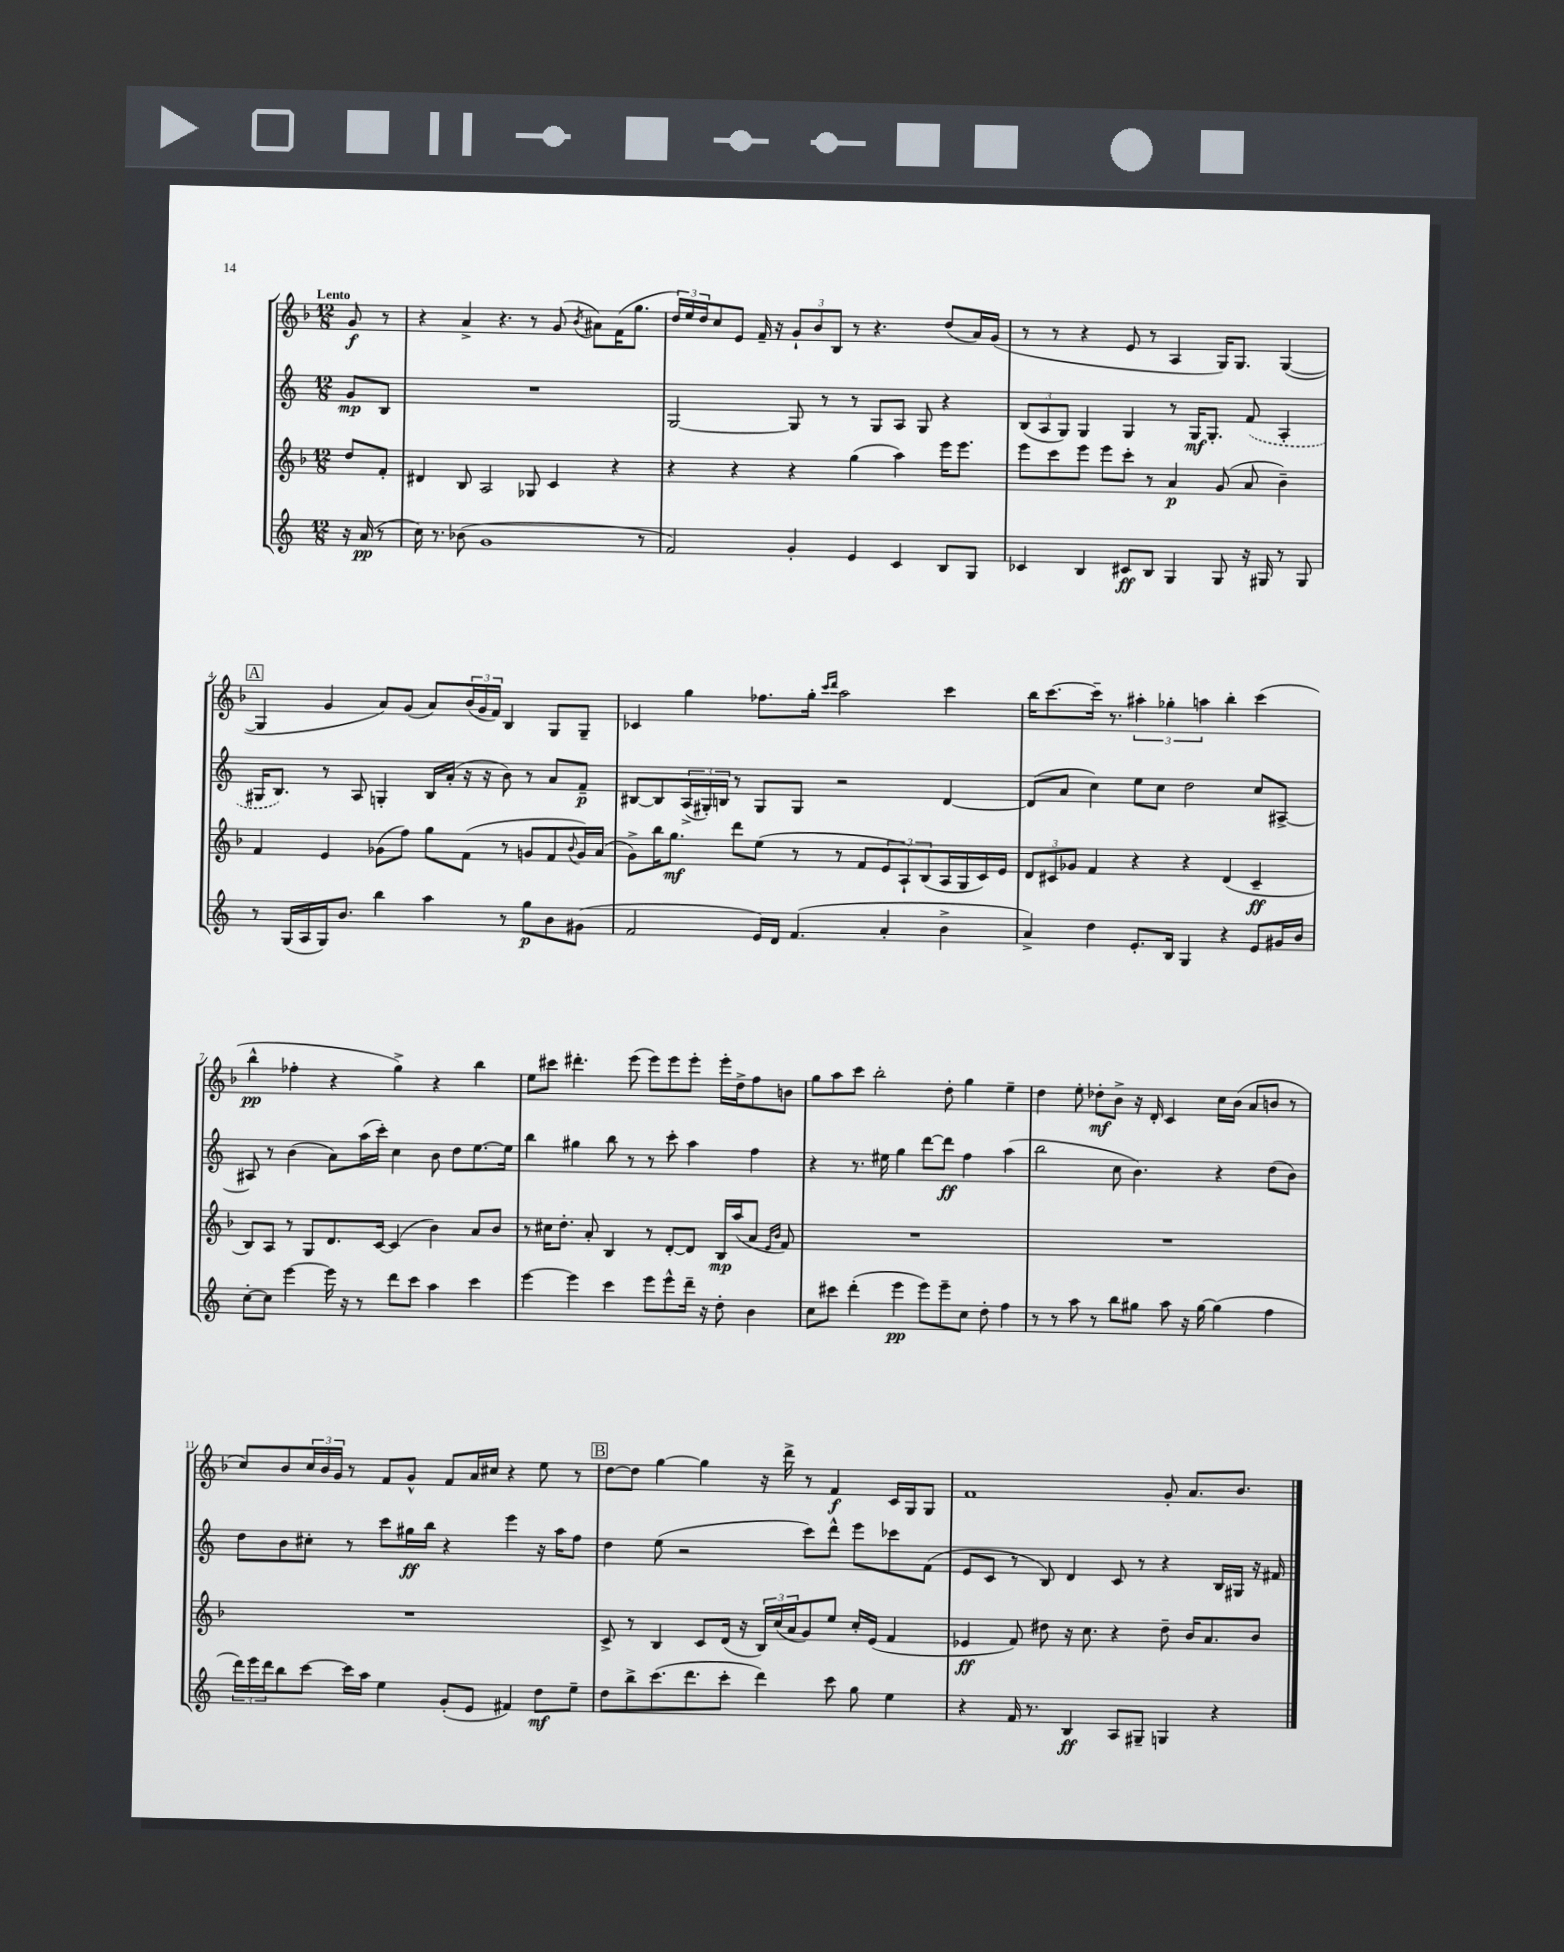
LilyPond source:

<<
\new StaffGroup <<
\new Staff = "s0" {
    \clef treble \key f \major \numericTimeSignature \time 12/8 \partial 4 \tempo "Lento"
    g'8\f r8 |
    r4 a'4-> r4. r8 g'8( \acciaccatura { bes'8 } ais'8) f'16( g''8. |
    \tuplet 3/2 { d''16) e''16 d''16 } c''8 e'8 f'16-- r16 \tuplet 3/2 { g'8-! bes'8 bes8 } r8 r4. d''8( a'16) g'16( |
    r8 r8 r4 e'8 r8 a4 g16) g8. g4~( |
    \mark \markup { \box "A" } g4 g'4 a'8) g'8( a'8) \tuplet 3/2 { bes'16( g'16 f'16) } bes4 g8 g8-- |
    ces'4 g''4 fes''8. g''16-. \grace { c'''16 d'''16 } a''2 c'''4 |
    bes''16 c'''8.~ c'''16-- r8. \tuplet 3/2 { ais''4-. ges''4-. a''4 } bes''4-. c'''4( |
    bes''4-^\pp fes''4-. r4 g''4->) r4 bes''4 |
    e''8 cis'''8 dis'''4.-. e'''8( e'''8) e'''8 e'''8-. e'''16-. d''16-> f''8 b'8 |
    g''8 a''8 c'''8 bes''2-. d''8-. g''4 e''4-- |
    d''4 e''8-. des''8-.\mf bes'8-> r16 d'16-. c'4 c''16 bes'16( a'8 b'8 r8 |
    c''8) bes'8 \tuplet 3/2 { c''16 bes'16 g'16 } r8 f'8 g'8-^ f'8 a'16 cis''16 r4 e''8 r8 |
    \mark \markup { \box "B" } d''8~ d''8 g''4~ g''4 r16 d'''16-> r8 f'4\f c'16 g16 g8 |
    f'1 g'8-. a'8. bes'8. \bar "|." |
}
\new Staff = "s1" {
    \clef treble \key c \major \numericTimeSignature \time 12/8 \partial 4
    g'8\mp b8 |
    R1. |
    g2~ g8 r8 r8 g8 a8 g8 r4 |
    \tuplet 3/2 { b8( a8 g8) } g4 g4 r8 g16\mf g8.-. \once \slurDashed f'8( a4-. |
    \mark \markup { \box "A" } gis16 b8.) r8 a8 g4-. b16 a'16-.( r16 r16 b'8) r8 a'8 f'8--\p |
    bis8~ bis8 \tuplet 3/2 { a16->( gis16-.) b16 } r8 gis8 gis8 r2 d'4~ |
    d'8( a'8 c''4) e''8 c''8 d''2 c''8 ais8~-> |
    ais8 r8 b'4( a'8) a''16( c'''16-.) c''4 b'8 d''8 e''8.~ e''16 |
    b''4 gis''4 b''8 r8 r8 c'''8-. a''4 f''4 |
    r4 r8. eis''16 g''4 d'''8~ d'''8\ff f''4 a''4( |
    b''2 c''8 b'4.) r4 d''8( b'8) |
    d''8 b'8 cis''8-. r8 c'''8 gis''16\ff b''16 r4 e'''4 r16 a''16 f''8 |
    \mark \markup { \box "B" } d''4 e''8( r2 c'''8) d'''8-^ e'''8 ces'''8 f'8( |
    e'8 c'8 r8 b8) d'4 c'8 r8 r4 b16 gis16 r16 fis'16 \bar "|." |
}
\new Staff = "s2" {
    \clef treble \key f \major \numericTimeSignature \time 12/8 \partial 4
    d''8 f'8-. |
    dis'4 bes8 a2 ges8 c'4 r4 |
    r4 r4 r4 g''4( a''4) e'''16 e'''8. |
    e'''8 c'''8 e'''8 e'''8 c'''8-. r8 a'4\p g'8( a'8 bes'4--) |
    \mark \markup { \box "A" } f'4 e'4 ges'8( f''8) g''8 f'8( r8 g'8 f'8 \appoggiatura { bes'8 } g'16) a'16( |
    g'8->) bes''16 g''8.\mf d'''8 e''8( r8 r8 f'8 \tuplet 3/2 { e'8 a8-!) bes8( } a16 g16 c'16) e'16 |
    \tuplet 3/2 { d'8 cis'8 ges'8 } f'4 r4 r4 d'4( cis'4--\ff |
    bes8) a8 r8 g8 d'8. c'16~ c'4( bes'4) a'8 bes'8 |
    r8 cis''16 d''8.-. a'8-. bes4 r8 d'8~-. d'8 bes16\mp a''16( a'8 \grace { e'16 bes'16 } f'8) |
    R1. |
    R1. |
    R1. |
    \mark \markup { \box "B" } c'8-> r8 bes4 c'8 d'16( r16 \tuplet 3/2 { bes16) c''16( a'16 } g'8) e''8 c''16-. e'16( f'4 |
    ees'4\ff f'8) dis''8 r16 c''8. r4 dis''8-- bes'16 a'8. bes'8 \bar "|." |
}
\new Staff = "s3" {
    \clef treble \key c \major \numericTimeSignature \time 12/8 \partial 4
    r16 a'16\pp( r8 |
    c''16) r8. bes'8( g'1 r8 |
    f'2) g'4-. e'4 c'4 b8 g8 |
    ces'4 b4 cis'8\ff b8 g4 g8 r16 gis16 r8 gis8 |
    \mark \markup { \box "A" } r8 g16( a16 g16) b'8. b''4 a''4 r8 g''8\p b'8 gis'8( |
    f'2 e'16) d'16 f'4.( a'4-. b'4-> |
    a'4->) d''4 e'8.-. b16 g4 r4 e'8 gis'16 b'16 |
    c''8~-. c''8 e'''4~ e'''16 r16 r8 d'''8 c'''8 a''4 c'''4 |
    e'''4~ e'''4 c'''4 e'''8 e'''8-^ d'''16-- r16 d''8-. b'4 |
    c''8 cis'''8 d'''4-.( e'''4\pp e'''8) e'''8-- c''8 d''8-. f''4 |
    r8 r8 a''8 r8 b''8 gis''8 a''8 r16 gis''16~ gis''4( f''4 |
    \tuplet 3/2 { d'''16) e'''16 d'''16 } b''8 c'''8~ c'''16 a''16 e''4 g'8-.( e'8 fis'4) d''8\mf e''8-- |
    \mark \markup { \box "B" } d''8 b''8-> c'''8.( d'''8. c'''8-. d'''4) c'''8 g''8 e''4 |
    r4 f'16 r8. b4\ff a8 gis8-- g4 r4 \bar "|." |
}
>>
>>
